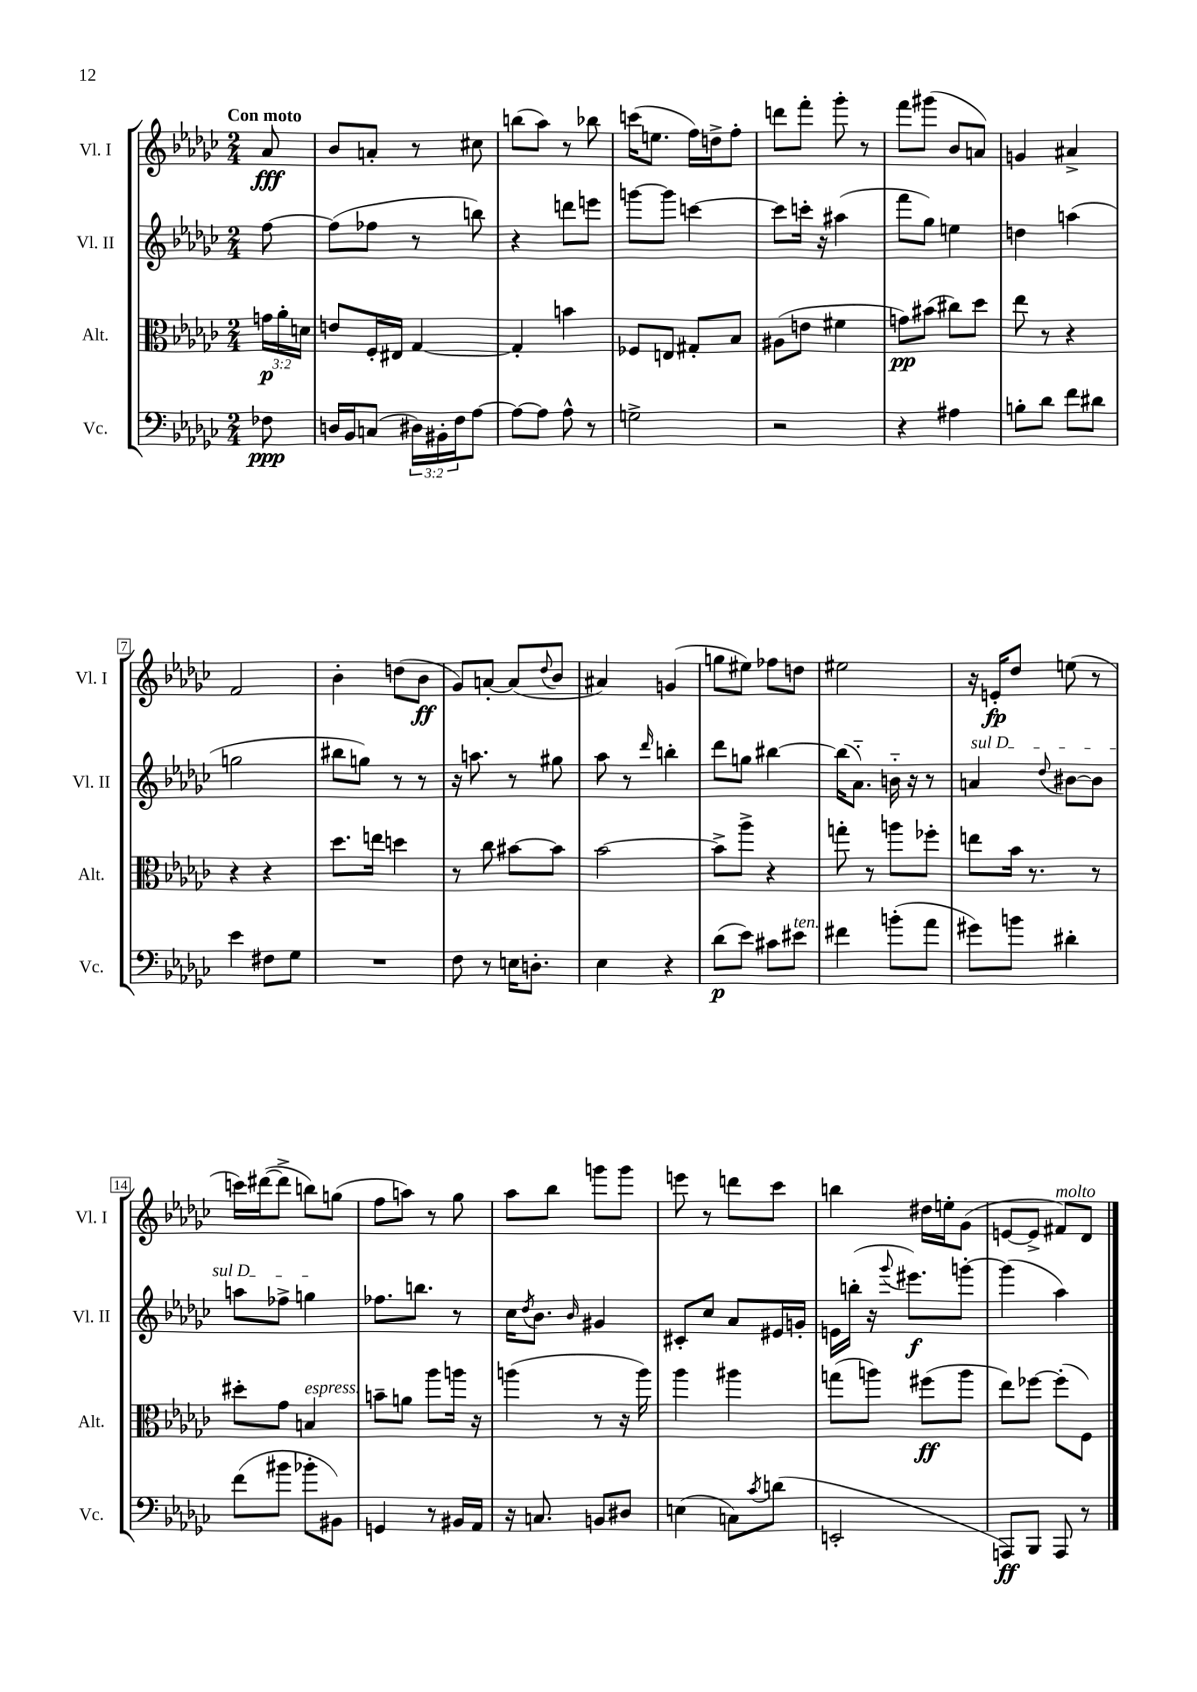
<<
\new StaffGroup <<
\new Staff = "s0" \with { instrumentName = "Vl. I" shortInstrumentName = "Vl. I" } {
    \clef treble \key ges \major \numericTimeSignature \time 2/4 \partial 8 \tempo "Con moto"
    aes'8\fff |
    bes'8 a'8-. r8 cis''8 |
    b''8( aes''8) r8 bes''8 |
    c'''16( e''8. f''16) d''16-> f''8-. |
    d'''8 f'''8-. ges'''8-. r8 |
    f'''8 gis'''8( bes'8 a'8) |
    g'4 ais'4-> |
    f'2 |
    bes'4-. d''8( bes'8\ff |
    ges'8) a'8~-. a'8( \appoggiatura { des''8 } bes'8 |
    ais'4) g'4( |
    g''8 eis''8) fes''8 d''8 |
    eis''2 |
    r16 e'16-.\fp des''8 e''8( r8 |
    c'''16) dis'''16~( dis'''8-> b''8) g''8( |
    f''8 a''8) r8 ges''8 |
    aes''8 bes''8 g'''8 g'''8 |
    e'''8 r8 d'''8 ces'''8 |
    b''4 dis''16 e''16-. ges'8( |
    e'8~ e'8-> fis'8^\markup { \italic "molto" }) des'8 \bar "|." |
}
\new Staff = "s1" \with { instrumentName = "Vl. II" shortInstrumentName = "Vl. II" } {
    \clef treble \key ges \major \numericTimeSignature \time 2/4 \partial 8
    f''8~ |
    f''8( fes''8 r8 b''8) |
    r4 d'''8 e'''8 |
    g'''8~ g'''8 c'''4~ |
    c'''8 c'''16-. r16 ais''4( |
    f'''8 ges''8) e''4 |
    d''4 a''4( |
    g''2 |
    bis''8 g''8) r8 r8 |
    r16 a''8. r8 gis''8 |
    aes''8 r8 \grace { des'''16 } b''4-. |
    des'''8 g''8 bis''4~ |
    bis''16( aes'8.-_) b'16-_ r16 r8 |
    \once \override TextSpanner.bound-details.left.text = \markup { \italic "sul D" } a'4\startTextSpan \appoggiatura { des''8 } bis'8~ bis'8 |
    a''8 fes''8-> g''4\stopTextSpan |
    fes''8. b''8. r8 |
    ces''16 \acciaccatura { des''8 } bes'8. \grace { bes'16 } gis'4 |
    cis'8-. ces''8 aes'8 eis'16 g'16-. |
    e'16 b''16-.( r16 \appoggiatura { ges'''8 } eis'''8.\f) g'''8~-. |
    g'''4( aes''4) \bar "|." |
}
\new Staff = "s2" \with { instrumentName = "Alt." shortInstrumentName = "Alt." } {
    \clef alto \key ges \major \numericTimeSignature \time 2/4 \override Staff.TupletNumber.text = #tuplet-number::calc-fraction-text \partial 8
    \tuplet 3/2 { g'16\p aes'16-. d'16 } |
    e'8 f16-. eis16 ges4~ |
    ges4-. b'4 |
    fes8 e8 gis8-. bes8 |
    ais8( e'8 fis'4 |
    g'8\pp) bis'8( cis''8) des''8 |
    ees''8 r8 r4 |
    r4 r4 |
    des''8. e''16 d''4 |
    r8 ces''8 bis'8~ bis'8 |
    bes'2~ |
    bes'8-> aes''8-> r4 |
    g''8-. r8 a''8 fes''8-. |
    e''8 bes'16 r8. r8 |
    dis''8-. ges'8 b4^\markup { \italic "espress." } |
    b'8-- a'8 aes''8 a''16 r16 |
    a''4( r8 r16 a''16) |
    aes''4 ais''4 |
    g''8( a''8) fis''8\ff( a''8 |
    ees''8) fes''8~ fes''8-.( f8) \bar "|." |
}
\new Staff = "s3" \with { instrumentName = "Vc." shortInstrumentName = "Vc." } {
    \clef bass \key ges \major \numericTimeSignature \time 2/4 \override Staff.TupletNumber.text = #tuplet-number::calc-fraction-text \partial 8
    fes8\ppp |
    d16 bes,16 c8( \tuplet 3/2 { dis16) bis,16-. f16 } aes8~ |
    aes8~ aes8 aes8-^ r8 |
    g2-> |
    r2 |
    r4 ais4 |
    b8-. des'8 f'8 dis'8 |
    ees'4 fis8 ges8 |
    R2 |
    f8 r8 e16 d8.-. |
    ees4 r4 |
    des'8\p( ees'8) cis'8 eis'8^\markup { \italic "ten." } |
    fis'4 b'8-.( aes'8 |
    gis'8) b'8 dis'4-. |
    f'8( bis'8 bes'8-. bis,8) |
    g,4 r8 bis,16 aes,16 |
    r16 c8. b,8 dis8 |
    e4( c8) \acciaccatura { ces'8 } d'8( |
    e,2-. |
    a,,8\ff) bes,,8 a,,8 r8 \bar "|." |
}
>>
>>
\layout { \context { \Score \override BarNumber.stencil = #(make-stencil-boxer 0.1 0.3 ly:text-interface::print) } }
